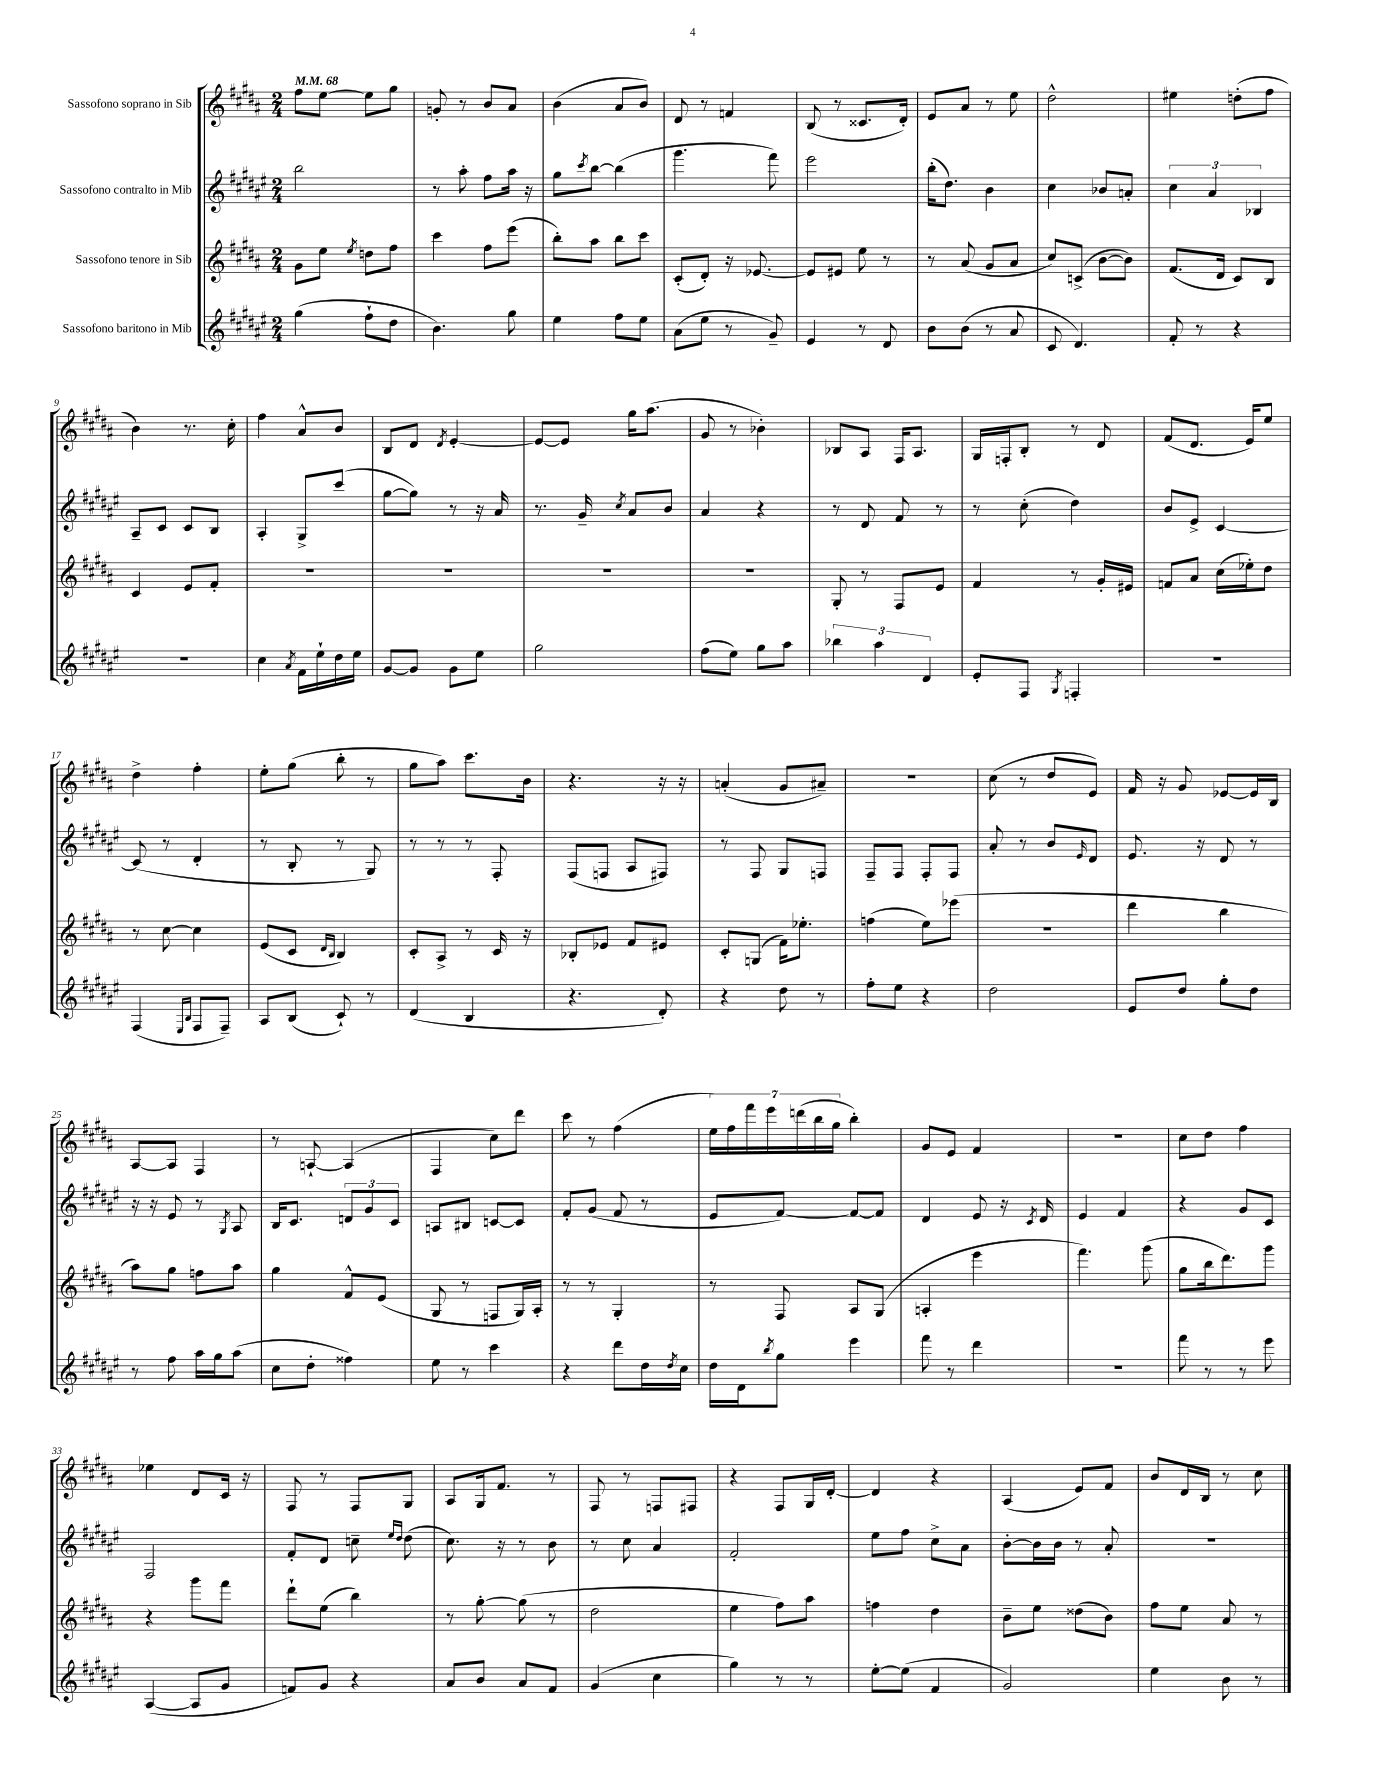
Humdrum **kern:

**kern	**kern	**kern	**kern
*staff4	*staff3	*staff2	*staff1
*clefG2	*clefG2	*clefG2	*clefG2
*k[f#c#g#d#a#e#]	*k[f#c#g#d#a#]	*k[f#c#g#d#a#e#]	*k[f#c#g#d#a#]
*M2/4	*M2/4	*M2/4	*M2/4
*MM68	*MM68	*MM68	*MM68
(4gg#	8g#	2bb	8ff#
.	8ee	.	[8ee
.	8qee	.	.
8ff#`	8dd	.	8ee]
8dd#	8ff#	.	8gg#
=	=	=	=
4.b)	4ccc#	8r	8g'
.	.	8aa#'	8r
.	8ff#	8ff#	8b
8gg#	(8eee	16aa#	8a#
.	.	16r	.
=	=	=	=
4ee#	8bb')	8gg#	(4b
.	.	8qccc#	.
.	8aa#	[8bb	.
8ff#	8bb	(4bb]	8a#
8ee#	8ccc#	.	8b)
=	=	=	=
(8a#	(8c#'	4.ggg#	8d#
8ee#	8d#')	.	8r
8r	16r	.	4f
.	[8.e-	.	.
8g#~)	.	8fff#)	.
=	=	=	=
4e#	8e-]	2eee#	(8B
.	8e#	.	8r
8r	8ee	.	8.c##
8d#	8r	.	.
.	.	.	16d#')
=	=	=	=
8b	8r	(16bb'	8e
.	.	8.dd#)	.
(8b	(8a#	.	8a#
8r	8g#	4b	8r
8a#	8a#	.	8ee
=	=	=	=
8c#	8cc#)	4cc#	2dd#^^
4.d#)	(8c^	.	.
.	[8b	8b-	.
.	8b])	8a'	.
=	=	=	=
8f#'	(8.f#	6cc#	4ee#
8r	.	.	.
.	.	6a#	.
.	16d#	.	.
4r	8c#)	.	(8dd'
.	.	6B-	.
.	8B	.	8ff#
=	=	=	=
2r	4c#	8A#~	4b)
.	.	8c#	.
.	8e	8c#	8.r
.	8f#'	8B	.
.	.	.	16cc#'
=	=	=	=
4cc#	2r	4A#'	4ff#
8qa#	.	.	.
16f#	.	8G#^	8a#^^
16ee#`	.	.	.
16dd#	.	(8ccc#	8b
16ee#	.	.	.
=	=	=	=
[8g#	2r	[8gg#	8B
8g#]	.	8gg#])	8d#
.	.	.	8qd#
8g#	.	8r	[4e'
8ee#	.	16r	.
.	.	16a#	.
=	=	=	=
2gg#	2r	8.r	8e_
.	.	.	8e]
.	.	16g#~	.
.	.	8qcc#	.
.	.	8a#	16gg#
.	.	.	(8.aa#
.	.	8b	.
=	=	=	=
(8ff#	2r	4a#	8g#
8ee#)	.	.	8r
8gg#	.	4r	4b-')
8aa#	.	.	.
=	=	=	=
6bb-	8G#'	8r	8B-
.	8r	8d#	8A#
6aa#	.	.	.
.	8F#	8f#	16F#
.	.	.	8.A#
6d#	.	.	.
.	8e	8r	.
=	=	=	=
8e#'	4f#	8r	16G#
.	.	.	16F'
8F#	.	(8cc#'	8B'
8qG#	.	.	.
4F'	8r	4dd#)	8r
.	16g#'	.	8d#
.	16e#	.	.
=	=	=	=
2r	8f	8b	(8f#
.	8a#	8e#^	8.d#
.	(16cc#	[4c#	.
.	16ee-')	.	16e)
.	8dd#	.	8ee
=	=	=	=
(4F#	8r	(8c#]	4dd#^
.	[8cc#	8r	.
16qqE#	.	.	.
16qqB	.	.	.
8F#	4cc#]	4d#'	4ff#'
8F#~)	.	.	.
=	=	=	=
8A#	(8e	8r	8ee'
(8B	8c#	8B'	(8gg#
.	16qqd#	.	.
.	16qqB	.	.
8c#`)	4B)	8r	8bb'
8r	.	8G#)	8r
=	=	=	=
(4d#	8c#'	8r	8gg#
.	8A#^	8r	8aa#)
4B	8r	8r	8.ccc#
.	16c#	8F#'	.
.	16r	.	16b
=	=	=	=
4.r	8B-'	(8F#	4.r
.	8e-	8F	.
.	8f#	8A#	.
8d#')	8e#	8F#)	16r
.	.	.	16r
=	=	=	=
4r	8c#'	8r	(4a'
.	(8G	8F#	.
8dd#	16f#)	8G#	8g#
.	8.ee-'	.	.
8r	.	8F	8a#~)
=	=	=	=
8ff#'	(4ff	8F#~	2r
8ee#	.	8F#	.
4r	8ee)	8F#'	.
.	(8eee-	8F#	.
=	=	=	=
2dd#	2r	8a#'	(8cc#
.	.	8r	8r
.	.	8b	8dd#
.	.	16qqe#	.
.	.	8d#	8e)
=	=	=	=
8e#	4ddd#	8.e#	16f#
.	.	.	16r
8dd#	.	.	8g#
.	.	16r	.
8gg#'	4bb	8d#	[8e-
8dd#	.	8r	16e-]
.	.	.	16B
=	=	=	=
8r	8aa#)	16r	[8A#
.	.	16r	.
8ff#	8gg#	8e#	8A#]
16aa#	8ff	8r	4F#
16gg#	.	.	.
.	.	8qG#	.
(8aa#	8aa#	8A#	.
=	=	=	=
8cc#	4gg#	16B	8r
.	.	8.c#	.
8dd#'	.	.	[8A`
4ff##)	8f#^^	12d	(4A]
.	.	12g#	.
.	(8e	.	.
.	.	12c#	.
=	=	=	=
8ee#	8G#	8A	4F#
8r	8r	8B#	.
4ccc#	8F	[8c	8cc#)
.	16G#)	8c]	8ddd#
.	16A#'	.	.
=	=	=	=
4r	8r	8f#'	8ccc#
.	8r	(8g#	8r
8ddd#	4G#'	8f#	(4ff#
16dd#	.	8r	.
8qdd#	.	.	.
16cc#	.	.	.
=	=	=	=
16dd#	8r	8e#	28ee)
.	.	.	28ff#
16d#	.	.	.
.	.	.	28fff#
.	.	.	28eee
8qbb	.	.	.
8gg#	8F#	[8f#)	.
.	.	.	(28ddd
.	.	.	28bb
.	.	.	28gg#
4eee#	8A#	8f#_	4bb')
.	(8G#	8f#]	.
=	=	=	=
8fff#	4A'	4d#	8g#
8r	.	.	8e
4ddd#	4eee	8e#	4f#
.	.	16r	.
.	.	8qc#	.
.	.	16d#	.
=	=	=	=
2r	4.fff#)	4e#	2r
.	.	4f#	.
.	(8ggg#	.	.
=	=	=	=
8fff#	8gg#	4r	8cc#
8r	16bb	.	8dd#
.	8.ddd#)	.	.
8r	.	8g#	4ff#
8eee#	8ggg#	8c#	.
=	=	=	=
([4A#	4r	2F#	4ee-
8A#]	8ggg#	.	8d#
8g#	8fff#	.	16c#
.	.	.	16r
=	=	=	=
8f)	8ddd#`	8f#'	8F#
8g#	(8ee	8d#	8r
4r	4bb)	8cc~	8F#
.	.	16qqee#	.
.	.	16qqdd#	.
.	.	(8dd#	8G#
=	=	=	=
8a#	8r	8.cc#)	8A#
8b	[8gg#'	.	16G#
.	.	16r	8.f#
8a#	(8gg#]	8r	.
8f#	8r	8b	8r
=	=	=	=
(4g#	2dd#	8r	8F#
.	.	8cc#	8r
4cc#	.	4a#	8F
.	.	.	8F#
=	=	=	=
4gg#)	4ee	2f#'	4r
8r	8ff#)	.	8F#
8r	8aa#	.	16G#
.	.	.	[16d#'
=	=	=	=
[8ee#'	4ff	8ee#	4d#]
(8ee#]	.	8ff#	.
4f#	4dd#	8cc#^	4r
.	.	8a#	.
=	=	=	=
2g#)	8b~	[8b'	(4A#
.	8ee	16b]	.
.	.	16b	.
.	(8dd##	8r	8e)
.	8b)	8a#'	8f#
=	=	=	=
4ee#	8ff#	2r	8b
.	8ee	.	16d#
.	.	.	16B
8b	8a#	.	8r
8r	8r	.	8cc#
==	==	==	==
*-	*-	*-	*-
